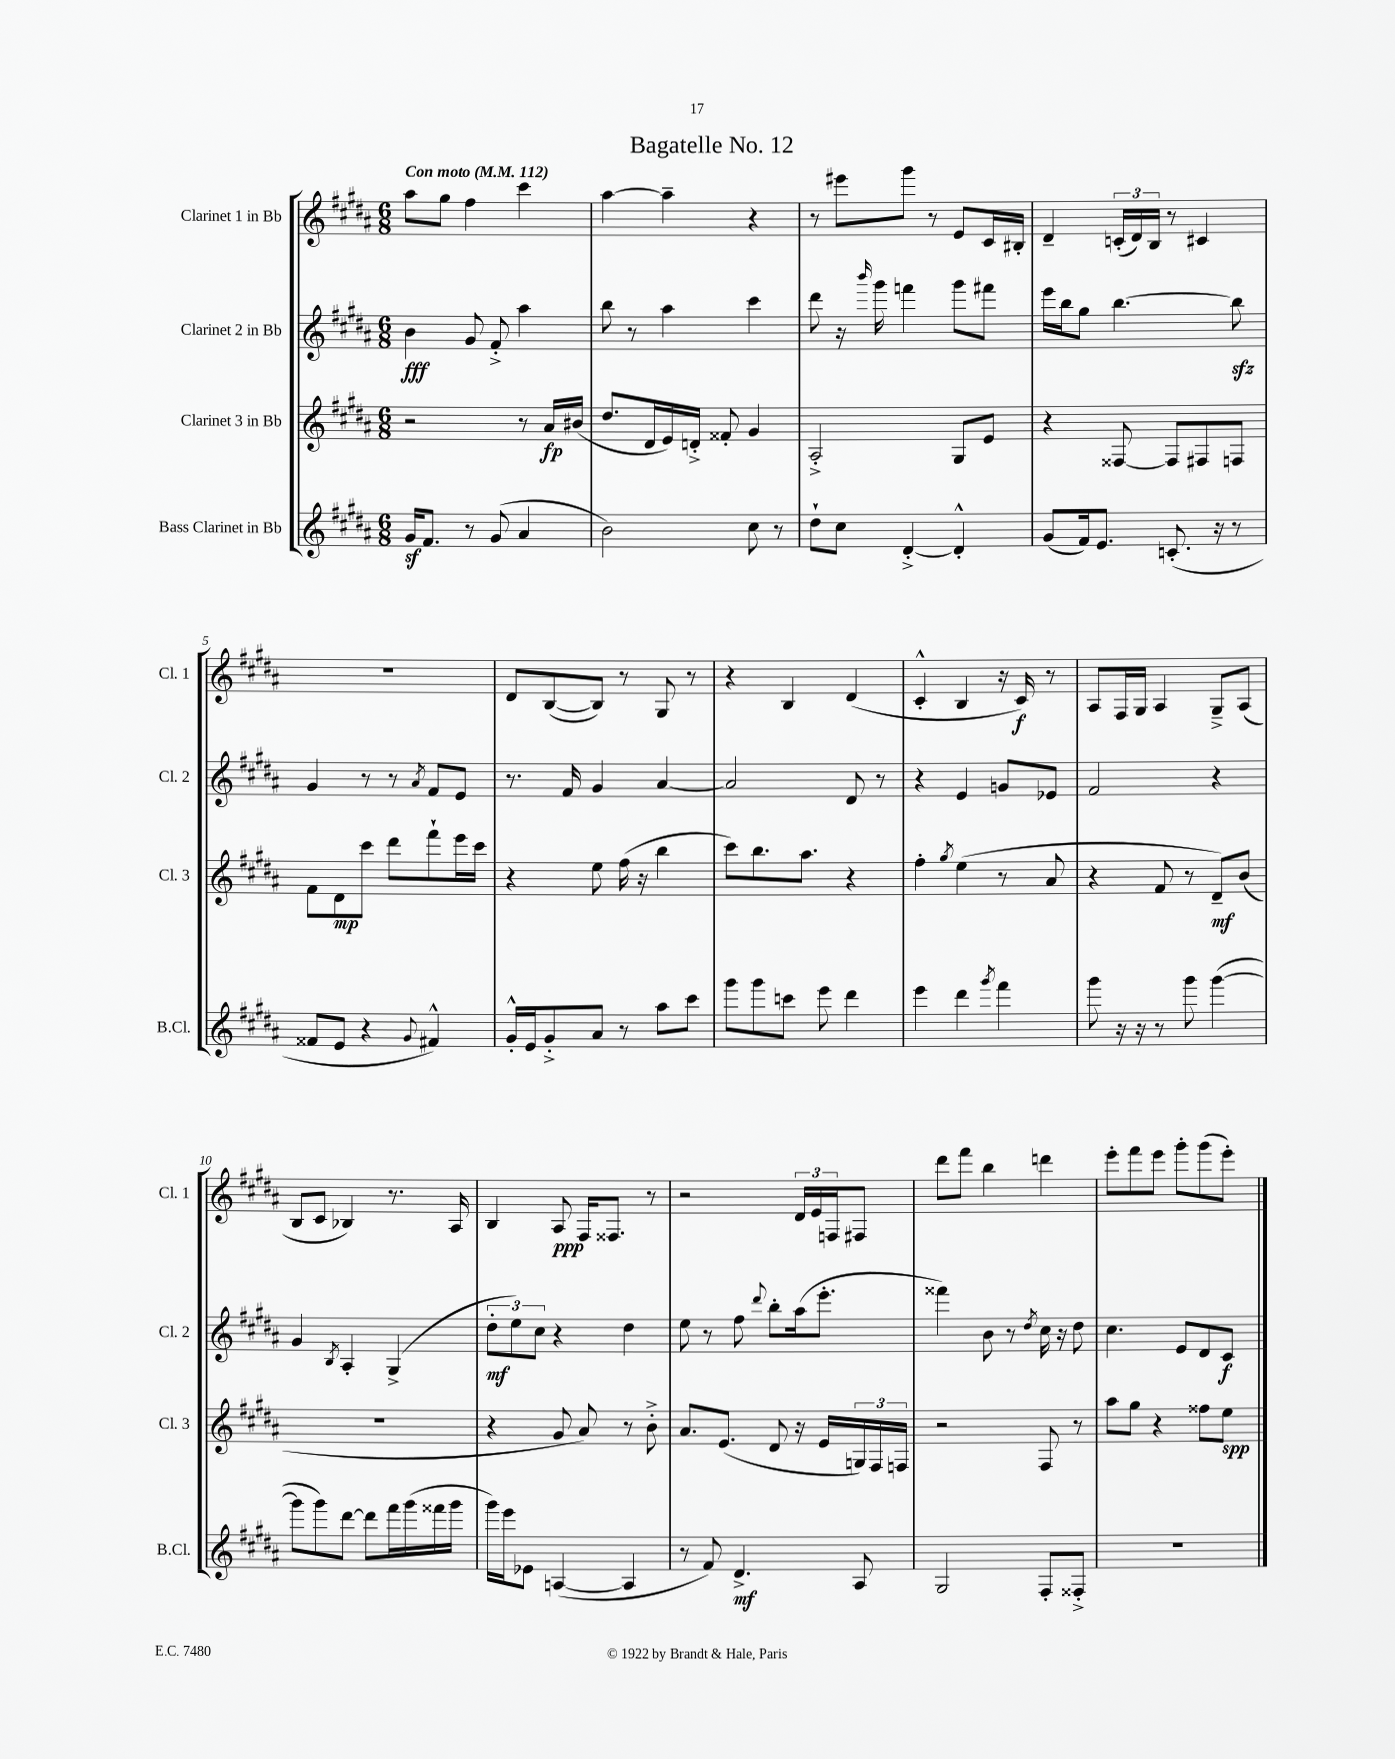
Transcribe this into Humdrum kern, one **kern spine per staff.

**kern	**kern	**kern	**kern
*staff4	*staff3	*staff2	*staff1
*clefG2	*clefG2	*clefG2	*clefG2
*k[f#c#g#d#a#]	*k[f#c#g#d#a#]	*k[f#c#g#d#a#]	*k[f#c#g#d#a#]
*M6/8	*M6/8	*M6/8	*M6/8
*MM112	*MM112	*MM112	*MM112
16g#	2r	4b	8aa#
8.f#	.	.	.
.	.	.	8gg#
8r	.	8g#	4ff#
(8g#	.	8f#'^	.
4a#	8r	4aa#	4ccc#
.	16a#	.	.
.	(16b#	.	.
=	=	=	=
2b)	8.dd#	8bb	[4aa#
.	.	8r	.
.	16d#	.	.
.	16e)	4aa#	4aa#~]
.	16d'^	.	.
.	8f##'	.	.
8cc#	4g#	4ccc#	4r
8r	.	.	.
=	=	=	=
8dd#`	2A#'^	8ddd#	8r
8cc#	.	16r	8eee#
.	.	16qqbbb	.
.	.	16ggg#	.
[4d#'^	.	4fff	8ggg#
.	.	.	8r
4d#'^^]	8G#	8ggg#	8e
.	8e	8fff#	16c#
.	.	.	16B#'
=	=	=	=
(8g#	4r	16eee	4d#~
.	.	16bb	.
16f#)	.	8gg#	.
8.e	.	.	.
.	[8F##	[4.bb	(24c'
.	.	.	24d#)
.	.	.	24B
(8.c'	8F##]	.	8r
.	8F#	.	4c#
16r	.	.	.
8r	8F	8bb]	.
=	=	=	=
8f##	8f#	4g#	2.r
8e	8d#	.	.
4r	8ccc#	8r	.
.	8ddd#	8r	.
8qqg#	.	8qa#	.
4f#^^)	8fff#`	8f#	.
.	16eee	8e	.
.	16ccc#	.	.
=	=	=	=
16g#'^^	4r	8.r	8d#
16e	.	.	.
8g#'^	.	.	([8B
.	.	16f#	.
8a#	8ee	4g#	8B])
8r	(16ff#	.	8r
.	16r	.	.
8aa#	4bb	[4a#	8G#
8ccc#	.	.	8r
=	=	=	=
8ggg#	8ccc#)	2a#]	4r
8ggg#	8.bb	.	.
8ccc	.	.	4B
.	8.aa#	.	.
8eee	.	.	.
4ddd#	4r	8d#	(4d#
.	.	8r	.
=	=	=	=
4eee	4ff#'	4r	4c#'^^
.	8qgg#	.	.
4ddd#	(4ee	4e	4B
8qggg#	.	.	.
4fff#	8r	8g	16r
.	.	.	16c#)
.	8a#	8e-	8r
=	=	=	=
8ggg#	4r	2f#	8A#
16r	.	.	16F#
16r	.	.	16G#
8r	8f#	.	4A#
8ggg#	8r	.	.
([4ggg#	8d#~)	4r	8G#~^
.	(8b	.	(8A#
=	=	=	=
8ggg#]	2.r	4g#	8B
8ggg#)	.	.	8c#
.	.	8qB	.
[8ddd#	.	4A#'	4B-)
8ddd#]	.	.	.
16fff#	.	(4G#^	8.r
(16ggg#	.	.	.
16fff##	.	.	.
16ggg#	.	.	16A#
=	=	=	=
16ggg#)	4r	12dd#'	4B
16eee	.	.	.
.	.	12ee)	.
8e-	.	.	.
.	.	12cc#	.
([4A	8g#	4r	8A#
.	8a#)	.	16F#
.	.	.	8.F##
4A]	8r	4dd#	.
.	8b'^	.	8r
=	=	=	=
8r	8.a#	8ee	2r
8f#)	.	8r	.
.	(8.e	.	.
4.d#^	.	8ff#	.
.	.	8qqddd#	.
.	8d#	8bb'	.
.	16r	(16aa#	24d#
.	.	.	24e
.	16e	8.eee'	.
.	.	.	24F
8A#	24G)	.	8F#
.	24F#	.	.
.	24F	.	.
=	=	=	=
2G#	2r	4fff##)	8ddd#
.	.	.	8fff#
.	.	8b	4bb
.	.	8r	.
.	.	8qdd#	.
8F#'	8F#	16cc#	4ddd
.	.	16r	.
8F##'^	8r	8dd#	.
=	=	=	=
2.r	8aa#	4.cc#	8eee'
.	8gg#	.	8fff#
.	4r	.	8eee
.	.	8e	8ggg#'
.	8ff##	8d#	(8ggg#
.	8ee	8c#	8eee')
==	==	==	==
*-	*-	*-	*-
